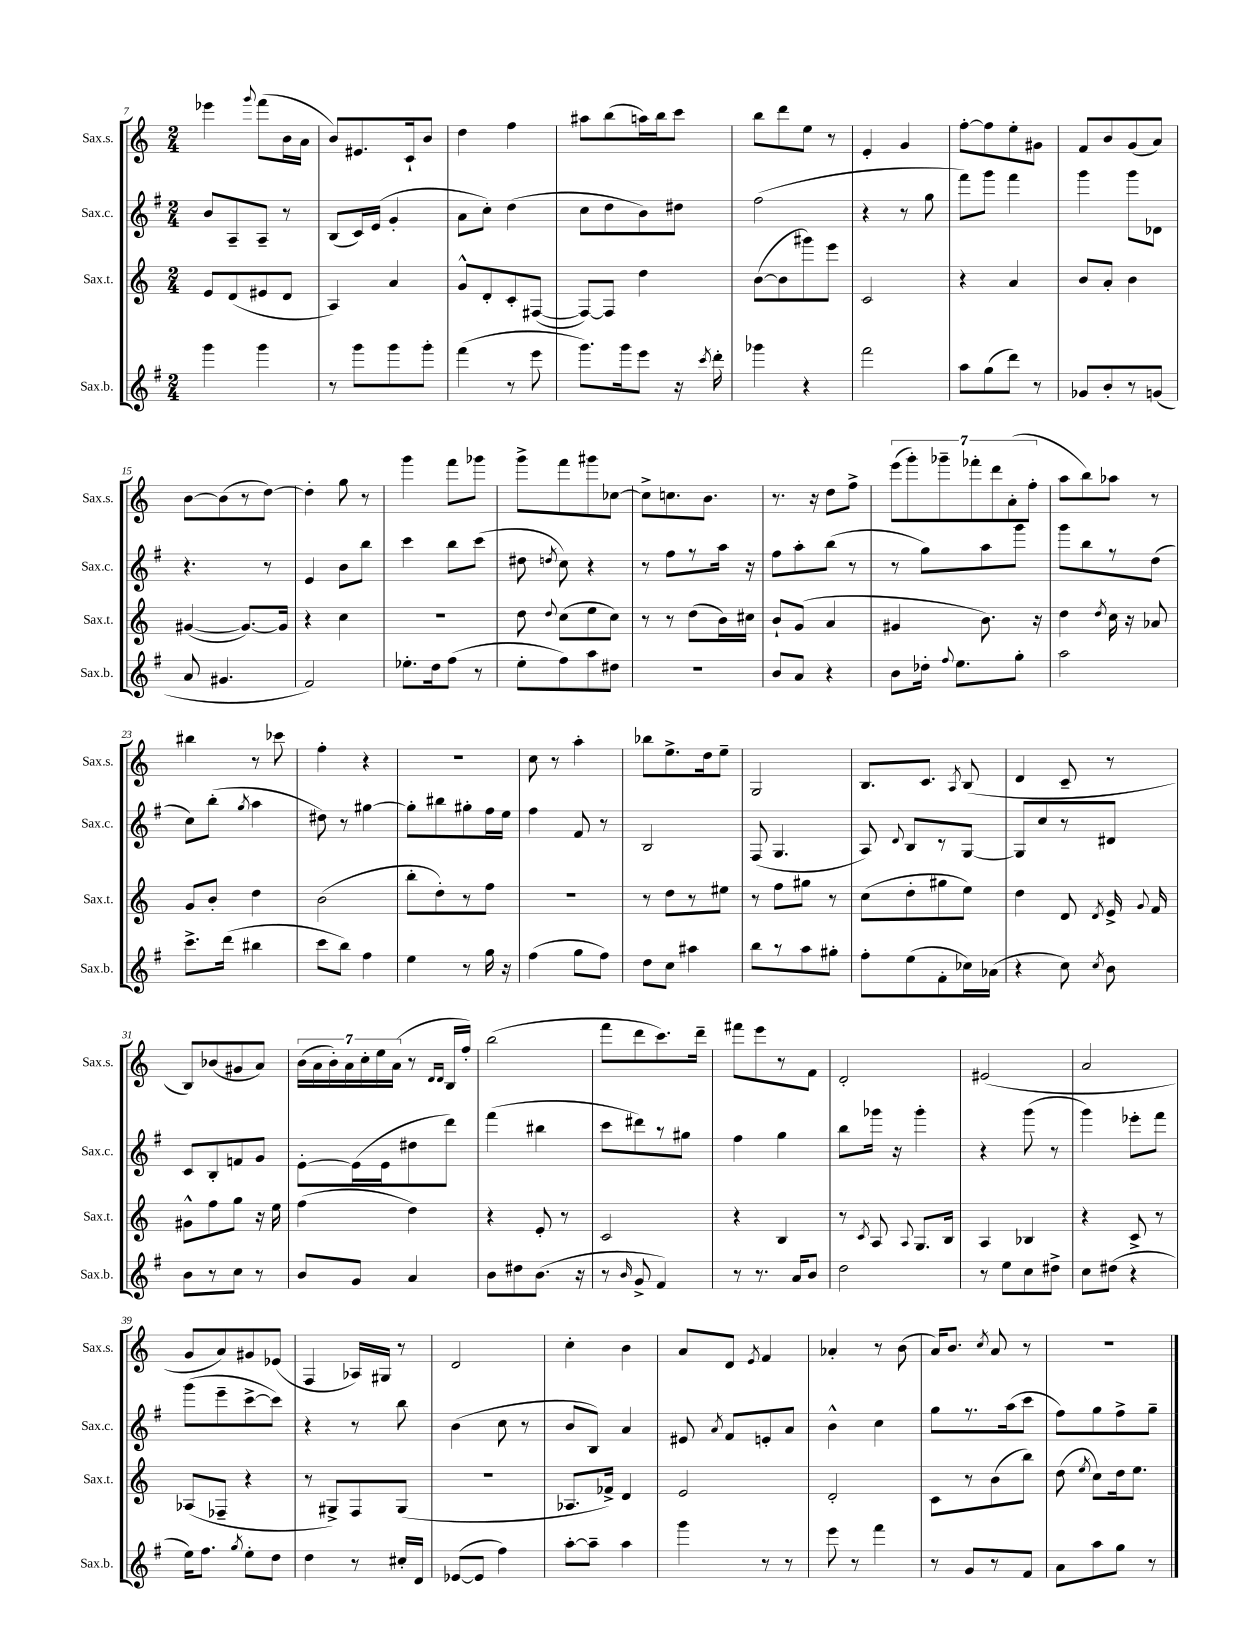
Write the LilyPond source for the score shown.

<<
\new StaffGroup <<
\new Staff = "s0" \with { instrumentName = "Sax.s." shortInstrumentName = "Sax.s." } {
    \clef treble \key c \major \numericTimeSignature \time 2/4
    \autoBeamOff ees'''4 \appoggiatura { g'''8 } f'''8[( b'16 a'16] |
    b'8[) eis'8. c'16-! b'8] |
    d''4 f''4 |
    ais''8[ b''8( a''16) b''16 c'''8] |
    b''8[ d'''8 e''8] r8 |
    e'4-. g'4 |
    f''8[~-. f''8 e''8-. gis'8] |
    f'8[ b'8 g'8( a'8]) |
    b'8[~ b'8( r8 d''8]~) |
    d''4-. g''8 r8 |
    g'''4 f'''8[ ges'''8] |
    g'''8[-> f'''8 gis'''8 ces''8]~ |
    ces''8[-> c''8. b'8.] |
    r8. r16 d''8[ f''8]-> |
    \tuplet 7/4 { e'''8[( g'''8-.) ges'''8-- fes'''8-. d'''8 a'8-.( f''8]-. } |
    a''8[ b''8) aes''8] r8 |
    bis''4 r8 ces'''8 |
    f''4-. r4 |
    r2 |
    c''8 r8 a''4-. |
    bes''8[ e''8.-> d''16 e''8]-- |
    g2 |
    b8.[ c'8.] \acciaccatura { a8 } b8( |
    d'4 c'8-- r8 |
    b8[) bes'8( gis'8 a'8]) |
    \tuplet 7/4 { b'16[( a'16 b'16-.) a'16 c''16-. e''16 a'16]( } r8 \grace { d'16[ d'16] } b16[ f''16]-.) |
    b''2( |
    f'''8[ d'''8 c'''8.) d'''16]-- |
    fis'''8[ e'''8 r8 f'8] |
    d'2-. |
    eis'2( |
    a'2 |
    g'8[ a'8) gis'8 ees'8]( |
    f4 aes16[) gis16] r8 |
    d'2 |
    c''4-. b'4 |
    a'8[ d'8] \acciaccatura { e'8 } f'4 |
    aes'4-. r8 b'8( |
    a'16[) b'8.] \acciaccatura { c''8 } a'8 r8 |
    r2 \bar "|." |
}
\new Staff = "s1" \with { instrumentName = "Sax.c." shortInstrumentName = "Sax.c." } {
    \clef treble \key g \major \numericTimeSignature \time 2/4
    \autoBeamOff b'8[ a8-- a8]-- r8 |
    b8[( c'16) e'16]( g'4-. |
    a'8[ c''8]-.) d''4( |
    c''8[ d''8 b'8) dis''8] |
    fis''2( |
    r4 r8 g''8 |
    fis'''8[) g'''8] fis'''4 |
    g'''4 g'''8[ des'8] |
    r4. r8 |
    e'4 b'8[ b''8] |
    c'''4 b''8[ c'''8]( |
    dis''8 \acciaccatura { d''8 } c''8) r4 |
    r8 fis''8[ r8 a''16] r16 |
    fis''8[ a''8-. b''8]( r8 |
    r8 g''8[) a''8 g'''8] |
    g'''8[ b''8 r8 d''8]( |
    c''8[) b''8]-.( \acciaccatura { g''8 } a''4 |
    dis''8) r8 gis''4~ |
    gis''8[-. bis''8 gis''8-. fis''16 e''16] |
    fis''4 fis'8 r8 |
    b2 |
    fis8( g4. |
    a8) \appoggiatura { d'8 } b8[ r8 g8]~ |
    g8[ c''8 r8 dis'8] |
    c'8[ b8-. f'8 g'8] |
    e'8[~-. e'16( e'16 dis''8 d'''8]) |
    fis'''4( bis''4 |
    c'''8[ dis'''8) r8 gis''8] |
    fis''4 g''4 |
    b''8[ ges'''16] r16 ges'''4-. |
    r4 g'''8( r8 |
    g'''4) ees'''8[-. fis'''8] |
    g'''8[( e'''8-- c'''8~-> c'''8]) |
    r4 r8 b''8 |
    b'4( c''8 r8 |
    b'8[ b8]) a'4 |
    eis'8 \acciaccatura { a'8 } fis'8[ e'8-. a'8] |
    b'4-^ c''4 |
    g''8[ r8. a''16( c'''8] |
    fis''8[) g''8 fis''8-> g''8]-- \bar "|." |
}
\new Staff = "s2" \with { instrumentName = "Sax.t." shortInstrumentName = "Sax.t." } {
    \clef treble \key c \major \numericTimeSignature \time 2/4
    \autoBeamOff e'8[ d'8( eis'8 d'8] |
    a4) a'4 |
    g'8[-^ d'8-. c'8-. fis8]~( |
    fis8[~) fis8] d''4 |
    b'8[~( b'8 gis'''8) e'''8] |
    c'2 |
    r4 a'4 |
    b'8[ a'8]-. b'4 |
    gis'4~( gis'8.[~) gis'16] |
    r4 c''4 |
    r2 |
    d''8 \appoggiatura { d''8 } c''8[( e''8 c''8]) |
    r8 r8 d''8[( b'16) cis''16] |
    b'8[-! g'8]( a'4 |
    gis'4 b'8.) r16 |
    d''4 \acciaccatura { d''8 } c''16 r16 aes'8 |
    g'8[ b'8]-. d''4 |
    b'2( |
    b''8[-. d''8-.) r8 f''8] |
    r2 |
    r8 d''8[ r8 eis''8] |
    r8 f''8[ gis''8] r8 |
    c''8[( d''8-. gis''8 e''8]) |
    d''4 d'8 \acciaccatura { d'8 } e'16-> \appoggiatura { g'8 } f'16 |
    gis'8[-^ f''8 g''8] r16 e''16 |
    f''4( d''4) |
    r4 e'8-. r8 |
    c'2 |
    r4 b4 |
    r8 \acciaccatura { c'8 } a8 \appoggiatura { a8 } g8.[ b16] |
    a4 bes4 |
    r4 c'8-> r8 |
    aes8[( fes8]-- r4 |
    r8 gis8[->) f8 gis8]( |
    R2 |
    aes8.[ fes'16]->) d'4 |
    e'2 |
    d'2-. |
    c'8[ r8 b'8( b''8]) |
    d''8( \acciaccatura { e''8 } c''8[) d''16 e''8.] \bar "|." |
}
\new Staff = "s3" \with { instrumentName = "Sax.b." shortInstrumentName = "Sax.b." } {
    \clef treble \key g \major \numericTimeSignature \time 2/4
    \autoBeamOff g'''4 g'''4 |
    r8 g'''8[ g'''8 g'''8]-. |
    fis'''4( r8 e'''8 |
    g'''8.[) g'''16 e'''8] r16 \acciaccatura { c'''8 } d'''16-. |
    ges'''4 r4 |
    fis'''2 |
    a''8[ g''8( d'''8]) r8 |
    ges'8[ b'8-. r8 g'8]( |
    a'8 gis'4. |
    fis'2) |
    ees''8.[-. d''16 fis''8]( r8 |
    e''8[-. fis''8) a''8 dis''8] |
    R2 |
    b'8[ a'8] r4 |
    b'8[ des''16]-. \appoggiatura { fis''8 } e''8.[ g''8]-. |
    a''2 |
    c'''8.[-> d'''16]( bis''4 |
    c'''8[ b''8]) fis''4 |
    e''4 r8 g''16 r16 |
    fis''4( g''8[ fis''8]) |
    d''8[ c''8] ais''4 |
    b''8[ r8 a''8 gis''8]-. |
    fis''8[-. e''8( fis'8-. ces''16) aes'16]( |
    r4 c''8) \acciaccatura { c''8 } b'8 |
    b'8[ r8 c''8] r8 |
    b'8[ g'8] a'4 |
    b'8[ dis''8 b'8.]( r16 |
    r8 \grace { b'16 } g'8-> fis'4) |
    r8 r8. a'16[ b'8] |
    d''2 |
    r8 e''8[ c''8 dis''8]-> |
    c''8[ dis''8]( r4 |
    e''16[) fis''8.] \acciaccatura { g''8 } e''8[-. d''8] |
    d''4 r8 cis''16[-. d'16] |
    ees'8[~( ees'8] fis''4) |
    a''8[~-. a''8]-- a''4 |
    g'''4 r8 r8 |
    e'''8 r8 fis'''4 |
    r8 g'8[ r8 fis'8] |
    a'8[ a''8 g''8] r8 \bar "|." |
}
>>
>>
\layout { \context { \Score currentBarNumber = #7 } }
